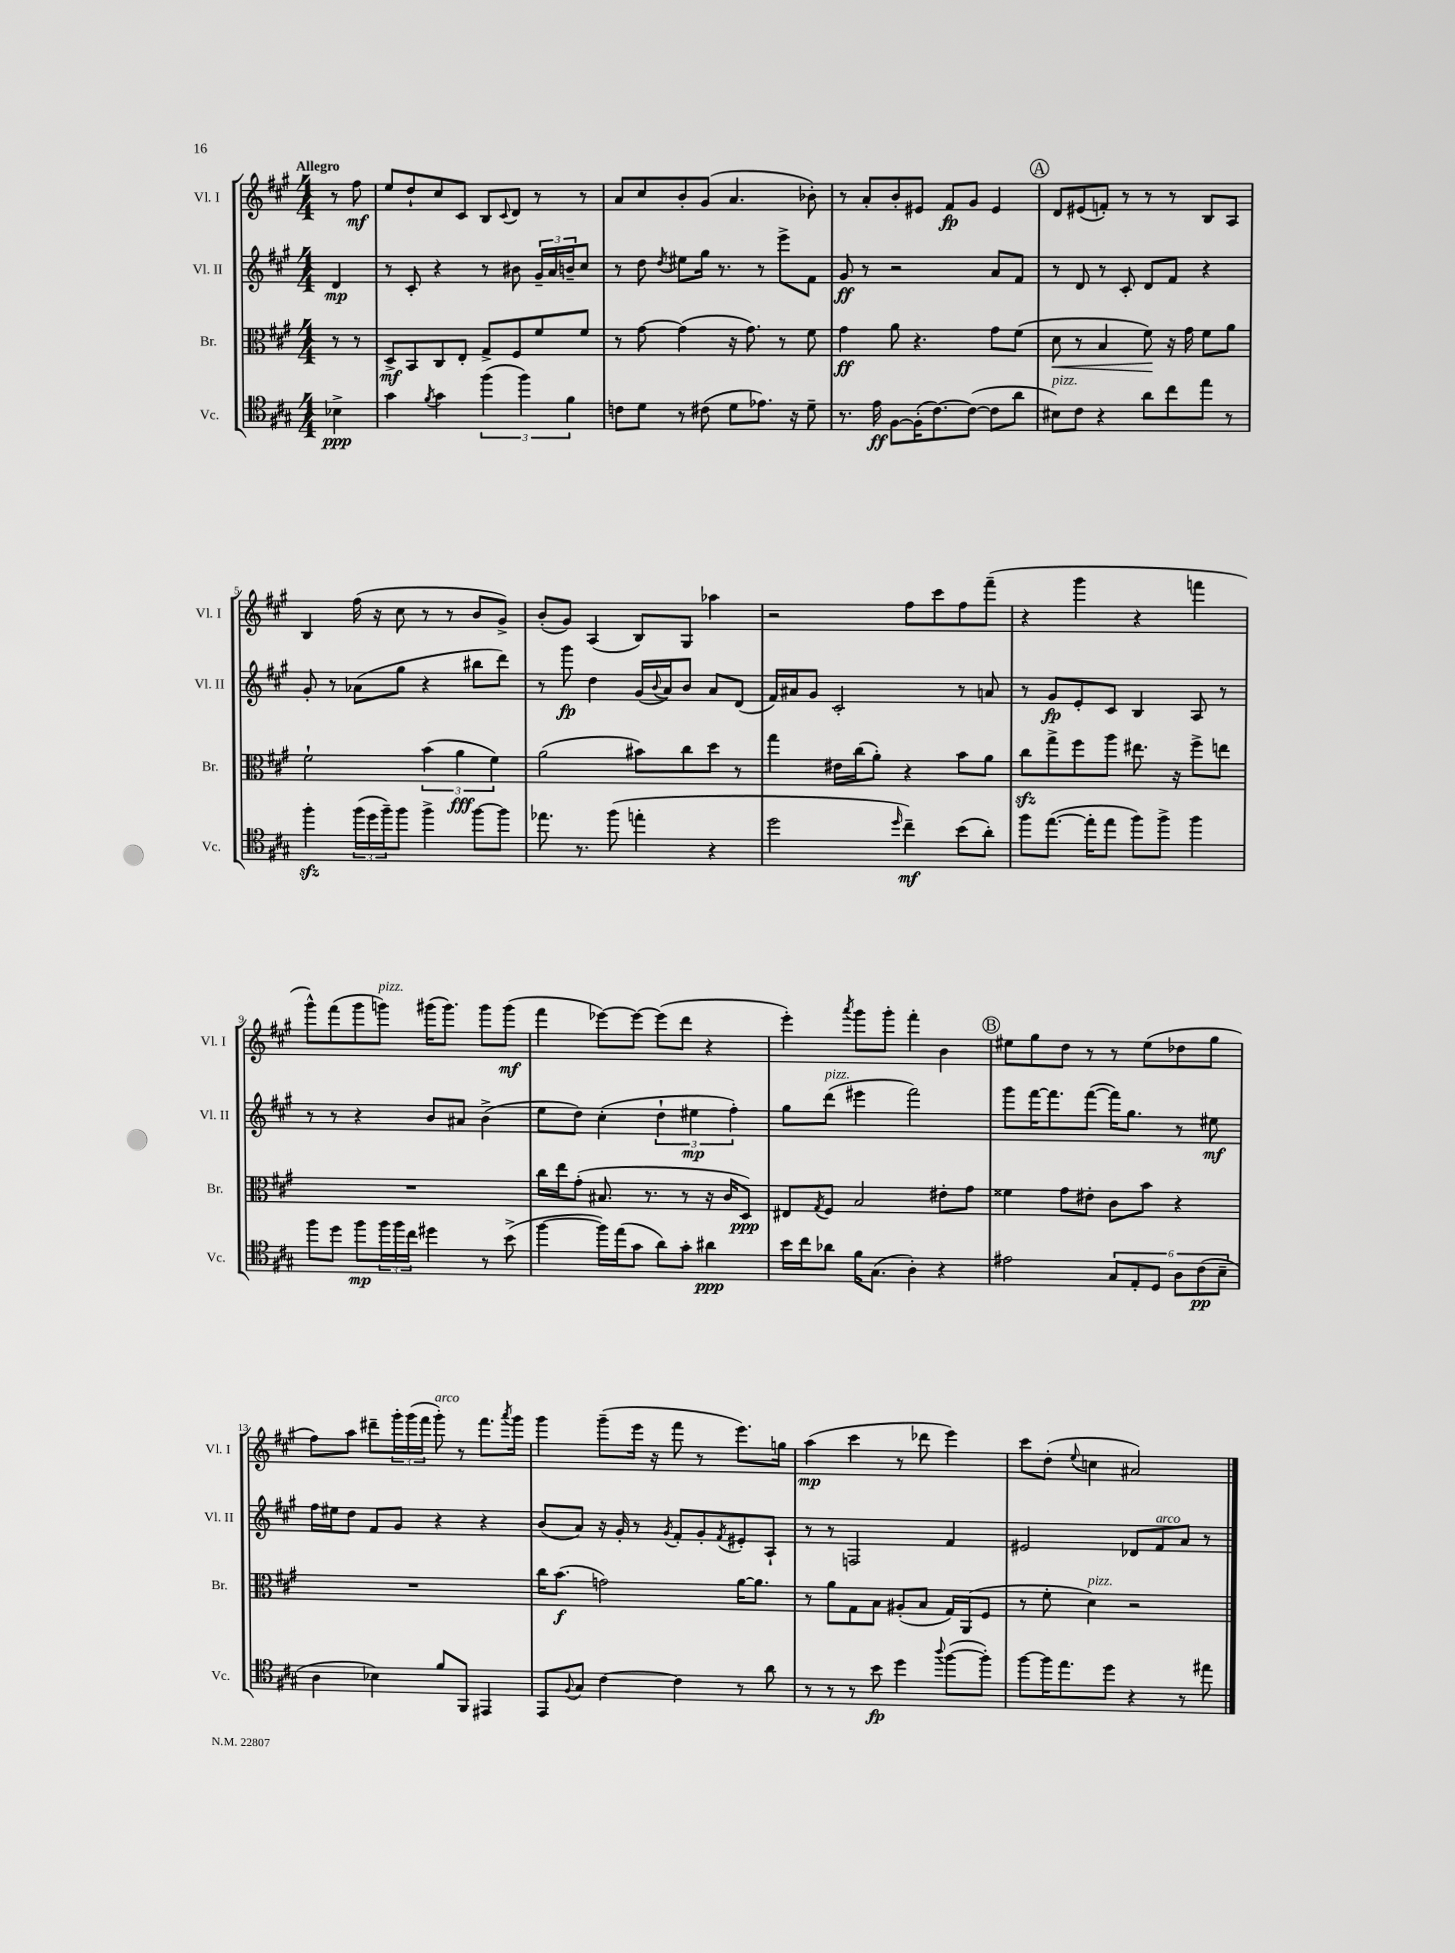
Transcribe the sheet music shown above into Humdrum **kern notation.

**kern	**dynam	**kern	**dynam	**kern	**dynam	**kern	**dynam
*part4	*part4	*part3	*part3	*part2	*part2	*part1	*part1
*staff4	*staff4	*staff3	*staff3	*staff2	*staff2	*staff1	*staff1
*I"Vc.	*	*I"Br.	*	*I"Vl. II	*	*I"Vl. I	*
*I'Vc.	*	*I'Br.	*	*I'Vl. II	*	*I'Vl. I	*
*clefC4	*	*clefC3	*	*clefG2	*	*clefG2	*
*k[f#c#g#]	*	*k[f#c#g#]	*	*k[f#c#g#]	*	*k[f#c#g#]	*
*M4/4	*	*M4/4	*	*M4/4	*	*M4/4	*
=	=	=	=	=	=	=	=
!	!	!	!	!	!	!LO:TX:a:B:t=Allegro	!
4B-X^\	ppp	8r	.	4d/	mp	8r	.
.	.	8r	.	.	.	8ff#\	mf
=1	=1	=1	=1	=1	=1	=1	=1
4g#\	.	8D^/L	mf	8r	.	8ee/L	.
.	.	8BB/	.	8c#'/	.	8dd`/	.
8qf#/	.	.	.	.	.	.	.
4g#\	.	8C#/	.	4r	.	8cc#/	.
.	.	8E'/J	.	.	.	8c#/J	.
(6ff#\	.	8G#^/L	.	8r	.	8B/L	.
.	.	.	.	.	.	8qqc#/	.
.	.	8F#/	.	8b#X\	.	8d/J	.
6ff#\)	.	.	.	.	.	.	.
.	.	8f#/	.	24g#~/LL	.	8r	.
.	.	.	.	24a/	.	.	.
6f#\	.	.	.	24bn~/J	.	.	.
.	.	8f#/J	.	8cc#/J	.	8r	.
=2	=2	=2	=2	=2	=2	=2	=2
8cn\L	.	8r	.	8r	.	8a/L	.
8d\J	.	[8g#\	.	8dd\	.	8cc#/	.
.	.	.	.	8qdd/	.	.	.
8r	.	(4g#\]	.	8ee#X\L	.	8b'/	.
(8c#X\	.	.	.	16gg#\Jk	.	(8g#/J	.
.	.	.	.	8.r	.	.	.
8d\L	.	16r	.	.	.	4.a/	.
.	.	8.g#\)	.	.	.	.	.
8.e-X\J)	.	.	.	8r	.	.	.
.	.	8r	.	8eee^\L	.	.	.
16r	.	.	.	.	.	.	.
8d~\	.	8f#\	.	8f#\J	.	8b-X'\)	.
=3	=3	=3	=3	=3	=3	=3	=3
8.r	.	4g#\	ff	8g#/	ff	8r	.
.	.	.	.	8r	.	8a'/L	.
16e\	ff	.	.	.	.	.	.
[8F#\L	.	8a\	.	2r	.	8b'/	.
(16F#'\K]	.	4.r	.	.	.	8e#X/J	.
[8.c#\)	.	.	.	.	.	.	.
.	.	.	.	.	.	8f#/L	fp
(8c#\J_	.	.	.	.	.	8g#/J	.
8c#\L]	.	8g#\L	.	8a/L	.	4e#/	.
8a\J	.	(8f#\J	.	8f#/J	.	.	.
!!LO:REH:place=s1:t=A
=4	=4	=4	=4	=4	=4	=4	=4
!LO:TX:a:i:t=pizz.	!	!	!	!	!	!	!
!	!	!	!LO:HP:b	!	!	!	!
8B#X\L)	.	8d\	<	8r	.	8d/L	.
8c#\J	.	8r	.	8d/	.	(8e#X/	.
4r	.	4B/	.	8r	.	8fn'/J)	.
.	.	.	.	8c#'/	.	8r	.
8a\L	.	8f#\)	.	8d/L	.	8r	.
8cc#\	.	16r	[	8f#/J	.	8r	.
.	.	16g#\	.	.	.	.	.
8ee\J	.	8f#\L	.	4r	.	8B/L	.
8r	.	8a\J	.	.	.	8A/J	.
!!LO:LB:g=z
=5	=5	=5	=5	=5	=5	=5	=5
4ff#zz'\	.	2f#`\	.	8g#'/	.	4B/	.
.	.	.	.	8r	.	.	.
(24ff#\LL	.	.	.	(8a-X\L	.	(16ff#\	.
24dd\	.	.	.	.	.	.	.
.	.	.	.	.	.	16r	.
24ff#~\J)	.	.	.	.	.	.	.
8ff#\J	.	.	.	8gg#\J	.	8cc#\	.
4ff#^\	.	(6b\	.	4r	.	8r	.
.	.	.	.	.	.	8r	.
.	.	6a\	fff	.	.	.	.
[8ff#\L	.	.	.	8bb#X\L	.	8b/L	.
.	.	6f#\)	.	.	.	.	.
8ff#\J]	.	.	.	8ddd\J)	.	8g#^/J)	.
=6	=6	=6	=6	=6	=6	=6	=6
8.ee-X\	.	(2a\	.	8r	.	(8b'/L	.
.	.	.	.	8ggg#\	fp	8g#/J)	.
8.r	.	.	.	.	.	.	.
.	.	.	.	4dd\	.	(4A/	.
(8ff#\	.	.	.	.	.	.	.
4een'\	.	8b#X\L)	.	(16g#/LL	.	8B/L)	.
.	.	.	.	8qqb/	.	.	.
.	.	.	.	16a/J)	.	.	.
.	.	8cc#\	.	8b/J	.	8G#/J	.
4r	.	8dd\J	.	8a/L	.	4aa-X\	.
.	.	8r	.	(8d/J	.	.	.
=7	=7	=7	=7	=7	=7	=7	=7
2dd\	.	4gg#\	.	16f#/LL)	.	2r	.
.	.	.	.	16a#X/J	.	.	.
.	.	.	.	8g#/J	.	.	.
.	.	16e#X\LL	.	2c#'/	.	.	.
.	.	(16cc#\J	.	.	.	.	.
.	.	8a'\J)	.	.	.	.	.
16qqdd/	.	.	.	.	.	.	.
4cc#~\)	mf	4r	.	.	.	8ff#\L	.
.	.	.	.	.	.	8ccc#\	.
(8b\L	.	8b\L	.	8r	.	8ff#\	.
8a'\J)	.	8a\J	.	8an/	.	(8fff#~\J	.
=8	=8	=8	=8	=8	=8	=8	=8
8ff#\L	.	8cc#zz\L	.	8r	.	4r	.
([8.ee\J	.	8gg#^\	.	8g#/L	fp	.	.
.	.	8ff#\	.	8e'/	.	4ggg#\	.
16ee'\KL]	.	.	.	.	.	.	.
8ee\J	.	8aa\J	.	8c#/J	.	.	.
8ff#\L)	.	8.ee#X\	.	4B/	.	4r	.
8ff#^\J	.	.	.	.	.	.	.
.	.	16r	.	.	.	.	.
4ff#\	.	8ff#^\L	.	8A/	.	4fffn\	.
.	.	8een\J	.	8r	.	.	.
!!LO:LB:g=z
=9	=9	=9	=9	=9	=9	=9	=9
8ff#\L	.	1r	.	8r	.	8ggg#^^\L)	.
8dd\J	.	.	.	8r	.	(8fff#\	.
8ff#\L	mp	.	.	4r	.	8ggg#\	.
!	!	!	!	!	!	!LO:TX:a:i:t=pizz.	!
24ff#\L	.	.	.	.	.	8gggn\J)	.
24ff#\	.	.	.	.	.	.	.
24cc#\JJ	.	.	.	.	.	.	.
4dd#X\	.	.	.	8b/L	.	(16ggg#X\KL	.
.	.	.	.	.	.	8.ggg#\J)	.
.	.	.	.	8a#X/J	.	.	.
8r	.	.	.	(4b^\	.	8ggg#\L	.
(8b^\	.	.	.	.	.	(8ggg#\J	mf
=10	=10	=10	=10	=10	=10	=10	=10
[4ff#\	.	16cc#\LL	.	8ee\L	.	4fff#\	.
.	.	16ee\J	.	.	.	.	.
.	.	(8g#'\J	.	8dd\J)	.	.	.
16ff#\LL])	.	8.B#X/	.	(4cc#'\	.	[8eee-X\L)	.
(16ee\J	.	.	.	.	.	.	.
8g#\J	.	.	.	.	.	8eee-\J_	.
.	.	8.r	.	.	.	.	.
8a\L)	.	.	.	6dd`\	.	(8eee-\L]	.
8g#'\J	.	8r	.	.	.	8ddd\J	.
.	.	.	.	6ee#X\	mp	.	.
4a#X\	ppp	16r	.	.	.	4r	.
.	.	16c#/KL	.	.	.	.	.
.	.	.	.	6ff#'\)	.	.	.
.	.	8D/J)	ppp	.	.	.	.
=11	=11	=11	=11	=11	=11	=11	=11
16b\LL	.	8E#X/L	.	8gg#\L	.	4eee'\)	.
16cc#\J	.	.	.	.	.	.	.
.	.	8qG#/	.	.	.	.	.
!	!	!	!	!LO:TX:a:i:t=pizz.	!	!	!
8a-X\J	.	8F#/J	.	(8ddd\J	.	.	.
.	.	.	.	.	.	8qaaa/	.
16f#\KL	.	2B/	.	4eee#X\	.	8ggg#\L	.
(8.G#\J	.	.	.	.	.	.	.
.	.	.	.	.	.	8ggg#'\J	.
4A'\)	.	.	.	2fff#\)	.	4fff#'\	.
4r	.	8e#X'\L	.	.	.	4b\	.
.	.	8g#\J	.	.	.	.	.
!!LO:REH:place=s1:t=B
=12	=12	=12	=12	=12	=12	=12	=12
2e#X\	.	4f##X\	.	8ggg#\L	.	8ee#X\L	.
.	.	.	.	[16fff#\K	.	8gg#\	.
.	.	.	.	8.fff#\]	.	.	.
.	.	8g#\L	.	.	.	8dd\J	.
.	.	8e#X'\J	.	([8fff#\J	.	8r	.
12G#/L	.	8c#\L	.	16fff#\KL])	.	8r	.
.	.	.	.	8.gg#\J	.	.	.
12E'/	.	.	.	.	.	.	.
.	.	8b\J	.	.	.	(8ee#\L	.
12D/J	.	.	.	.	.	.	.
12A\L	.	4r	.	8r	.	8dd-X\	.
(12c#\	pp	.	.	.	.	.	.
.	.	.	.	8ee#X\	mf	8gg#\J	.
12B~\J	.	.	.	.	.	.	.
!!LO:LB:g=z
=13	=13	=13	=13	=13	=13	=13	=13
4A\	.	1r	.	16ff#\LL	.	8ff#\L)	.
.	.	.	.	16ee#X\J	.	.	.
.	.	.	.	8dd\J	.	8aa\J	.
4B-X\)	.	.	.	8f#/L	.	8ddd#X~\L	.
.	.	.	.	8g#/J	.	24ggg#'\L	.
.	.	.	.	.	.	(24ggg#\	.
.	.	.	.	.	.	24fff#\JJ	.
!	!	!	!	!	!	!LO:TX:a:i:t=arco	!
8f#/L	.	.	.	4r	.	8ggg#'\)	.
8FF#/J	.	.	.	.	.	8r	.
4EE#X/	.	.	.	4r	.	8.fff#\L	.
.	.	.	.	.	.	8qaaa/	.
.	.	.	.	.	.	16ggg#\Jk	.
=14	=14	=14	=14	=14	=14	=14	=14
8EE/L	.	16cc#\KL	.	(8b/L	.	4ggg#\	.
.	.	(8.b\J	f	.	.	.	.
8qqF#/	.	.	.	.	.	.	.
8G#/J	.	.	.	8a/J)	.	.	.
[4c#\	.	2gn\)	.	16r	.	(8ggg#~\L	.
.	.	.	.	16g#'/	.	.	.
.	.	.	.	8r	.	16eee\Jk	.
.	.	.	.	.	.	16r	.
.	.	.	.	8qg#/	.	.	.
4c#\]	.	.	.	8f#'/L	.	8fff#\	.
.	.	.	.	8g#'/	.	8r	.
.	.	.	.	8qf#/	.	.	.
8r	.	[16a\KL	.	8e#X'/	.	8.eee\L)	.
.	.	8.a\J]	.	.	.	.	.
8a\	.	.	.	8A`/J	.	.	.
.	.	.	.	.	.	16ggn\Jk	.
=15	=15	=15	=15	=15	=15	=15	=15
8r	.	8r	.	8r	.	(4aa\	mp
8r	.	8a\L	.	8r	.	.	.
8r	.	8G#\	.	2Fn/	.	4ccc#\	.
8b\	fp	8B\J	.	.	.	.	.
4dd\	.	(8A#X'/L	.	.	.	8r	.
.	.	8B/J	.	.	.	8ddd-X\	.
8qqaa/	.	.	.	.	.	.	.
([8ff#\L	.	16G#/LL)	.	4f#/	.	4eee\)	.
.	.	(16AA/J	.	.	.	.	.
8ff#'\J])	.	8F#/J	.	.	.	.	.
=16	=16	=16	=16	=16	=16	=16	=16
[8ff#\L	.	8r	.	2e#X/	.	8ccc#\L	.
16ff#\K]	.	8f#'\	.	.	.	(8dd'\J	.
8.ee\	.	.	.	.	.	.	.
.	.	.	.	.	.	8qqee/	.
!	!	!LO:TX:a:i:t=pizz.	!	!	!	!	!
.	.	4d\)	.	.	.	4ccn\	.
8dd\J	.	.	.	.	.	.	.
4r	.	2r	.	8d-X/L	.	2a#X/)	.
!	!	!	!	!LO:TX:a:i:t=arco	!	!	!
.	.	.	.	8f#/	.	.	.
8r	.	.	.	8a/J	.	.	.
8ee#X\	.	.	.	8r	.	.	.
==	==	==	==	==	==	==	==
*-	*-	*-	*-	*-	*-	*-	*-
